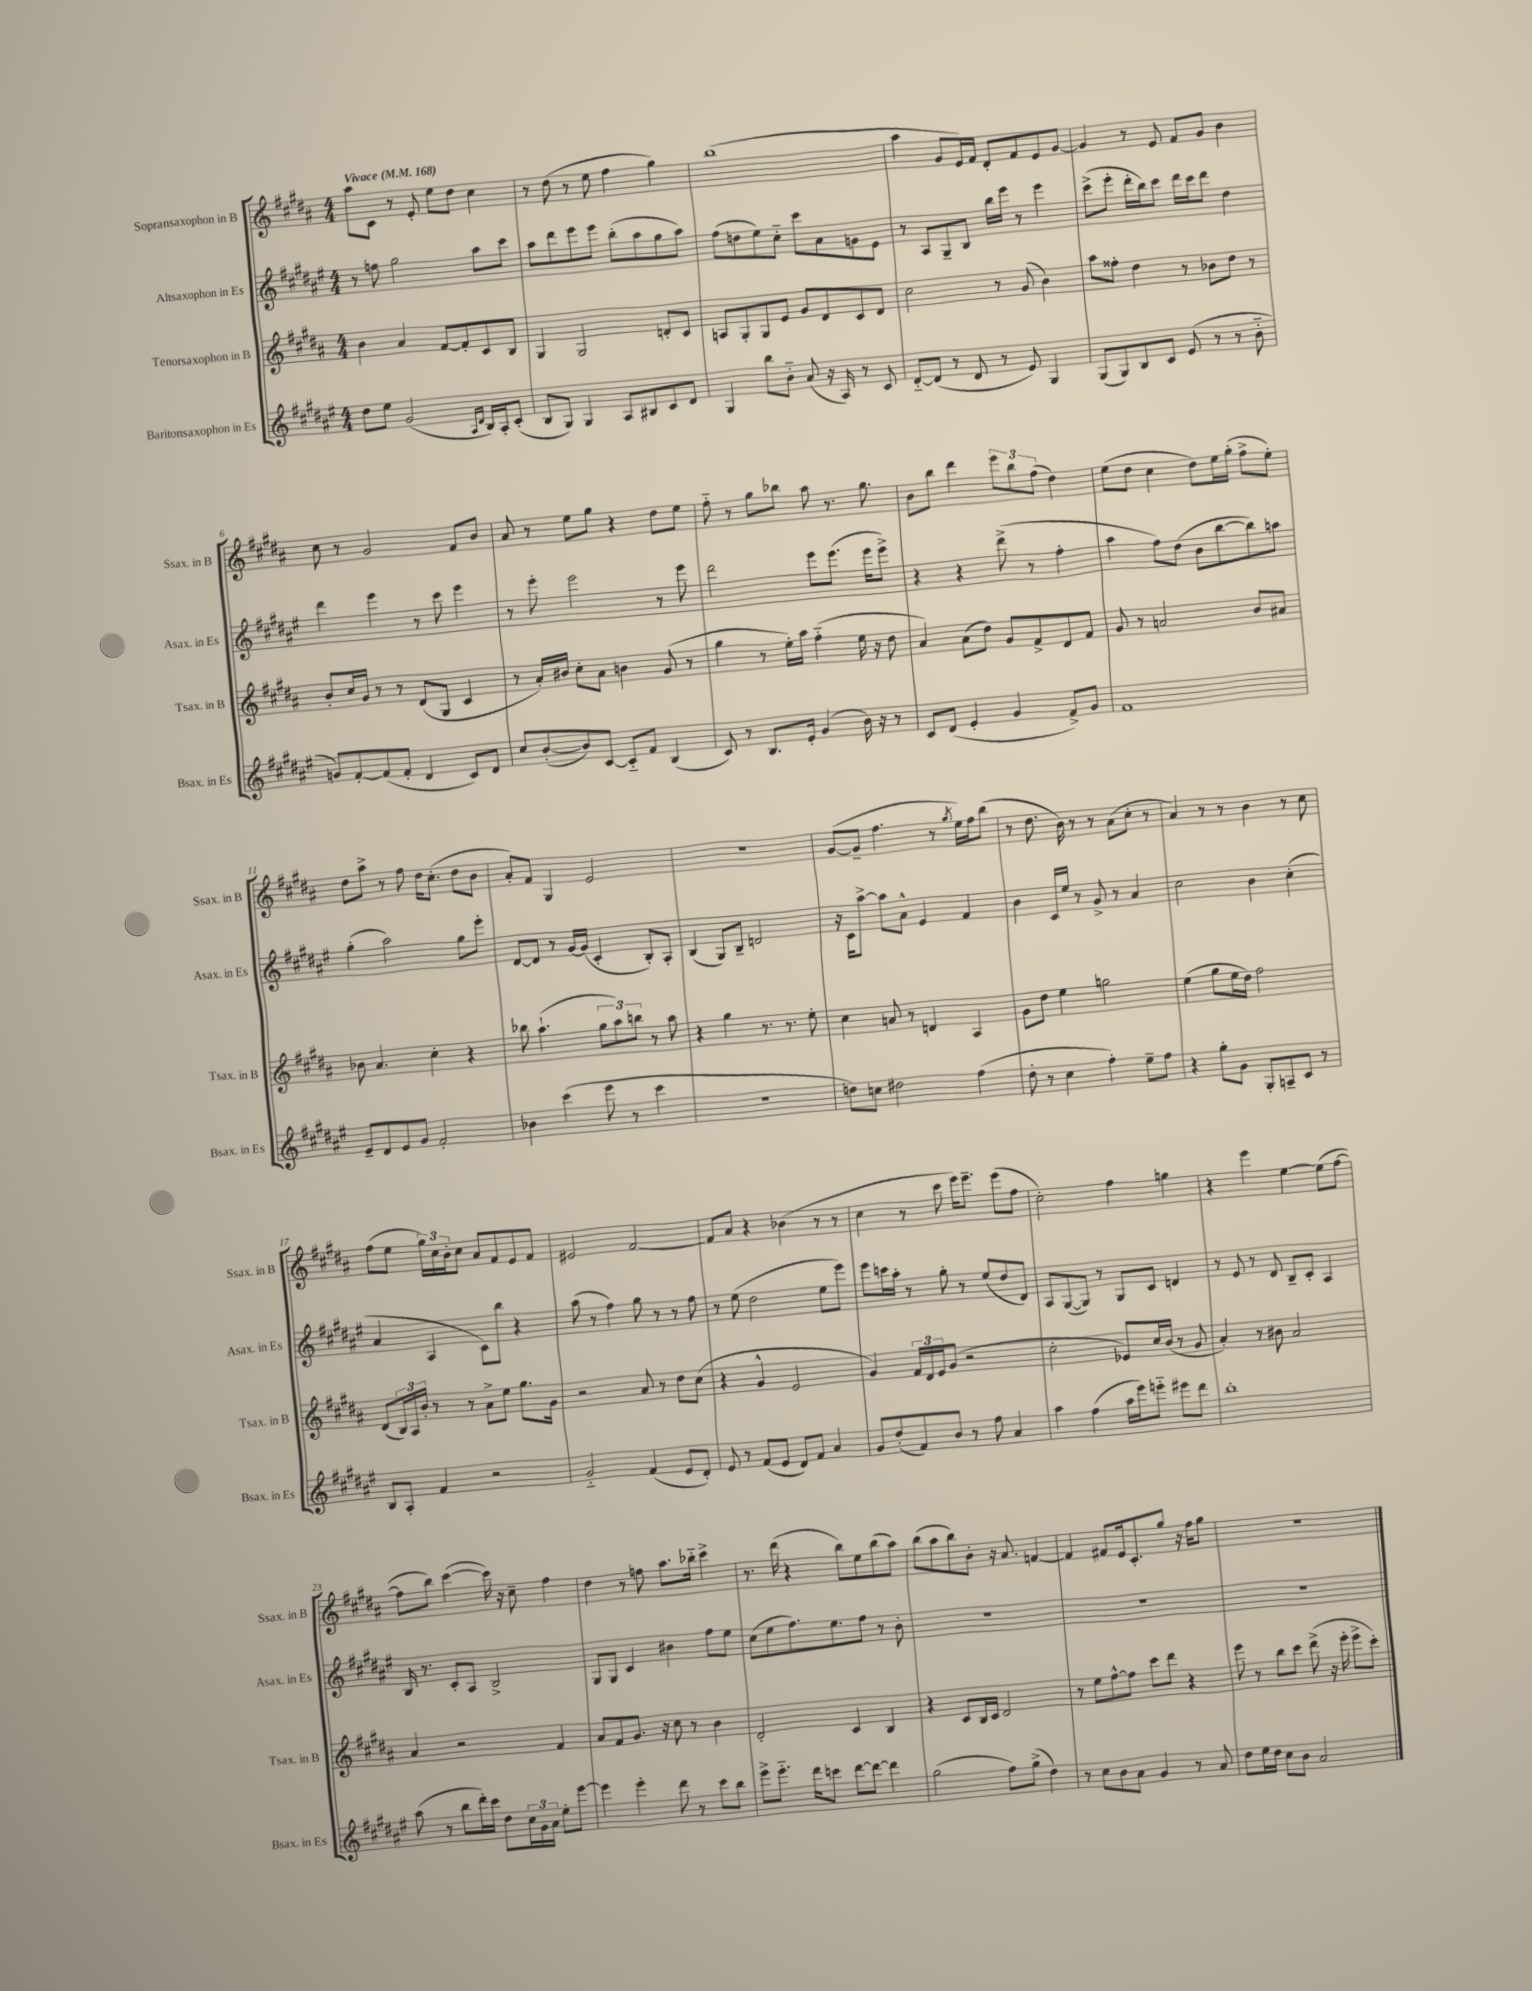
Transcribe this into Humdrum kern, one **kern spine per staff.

**kern	**kern	**kern	**kern
*part4	*part3	*part2	*part1
*staff4	*staff3	*staff2	*staff1
*I"Baritonsaxophon in Es	*I"Tenorsaxophon in B	*I"Altsaxophon in Es	*I"Sopransaxophon in B
*I'Bsax. in Es	*I'Tsax. in B	*I'Asax. in Es	*I'Ssax. in B
*clefG2	*clefG2	*clefG2	*clefG2
*k[f#c#g#d#a#e#]	*k[f#c#g#d#a#]	*k[f#c#g#d#a#e#]	*k[f#c#g#d#a#]
*M4/4	*M4/4	*M4/4	*M4/4
*MM168	*MM168	*MM168	*MM168
=1	=1	=1	=1
!	!	!	!LO:TX:a:B:t=Vivace
8dd#\L	4b\	8r	8aa#\L
8ee#\J	.	8ffn\	8c#\J
(2g#/	4a#/	2gg#\	8r
.	.	.	8e'/
.	[8f#/L	.	8ee\L
.	8f#'/]	.	8dd#\J
16qqA#/LL	.	.	.
16qqd#/JJ	.	.	.
16B/LL)	8c#/	8aa#\L	4cc#\
16A#'/J	.	.	.
(8c#'/J	8B/J	8ccc#\J	.
=2	=2	=2	=2
8B/L	4G#/	8aa#\L	8r
8G#/J)	.	8ddd#\	(8dd#\
4G#/	2G#/	8eee#\	8r
.	.	8eee#\J	8ee\
8A#/L	.	(8bb'\L	4ff#\
8B#X/	.	8aa#\	.
8c#/	8dn'/L	8gg#\	4gg#\)
8d#/J	8c#/J	8aa#\J)	.
=3	=3	=3	=3
4G#/	8An/L	(8ff#\L	(1bb
.	8G#'/	8ddn\	.
8bb\L	8G#/	8ee#\)	.
8b\J	8e/J	8cc#\J	.
(8a#/	8g#/L	8ccc#\L	.
16r	8d#/	8a#\	.
16A#/)	.	.	.
8r	8c#/	8gn\	.
8c#/	8d#/J	8e#\J	.
=4	=4	=4	=4
[8d#/L	2cc#\	8r	4aa#\
(8d#/J]	.	8A#/L	.
8r	.	8G#~/	8g#/L
8d#/	.	8B/J	16e/L)
.	.	.	16f#/JJ
8r	8r	16bb\LL	8d#'/L
.	.	16eee#\JJ	.
8e#/)	(8g#/	8r	8f#/
4G#/	4b\)	4eee#\	8e/
.	.	.	[8g#/J
=5	=5	=5	=5
(8G#/L	8aa#\L	(8ccc#^\L	4g#/]
8G#/)	8ff##X'\J	8eee#'\J	.
8B/	4dd#\	16ddd#'\LL	8r
.	.	16bb\J)	.
8c#/J	.	8ccc#\J	8e/
(8e#/	8r	16ddd#\LL	8f#/L
.	.	16ccc#\J	.
8r	8b-X\L	8ddd#\J	8g#/J
8r	8dd#\J	4dd#\	4b\
8b\	8r	.	.
!!LO:LB:g=z
=6	=6	=6	=6
8gn/L)	8b'/L	4ddd#\	8cc#\
[8f#'/	16cc#/L	.	8r
.	16g#/JJ	.	.
(8f#/]	8r	4eee#\	2g#/
8f#'/J	8r	.	.
4d#/	(8d#/L	8r	.
.	8G#/J	8ccc#\	.
8c#/L)	4c#/	4eee#\	8f#/L
8d#/J	.	.	8b/J
=7	=7	=7	=7
8cc#/L	8r	8r	8a#/
([8b'/	16a#'/LL)	8eee#'\	8r
.	16b#X/JJ	.	.
8b/])	8cc#'\L	2eee#\	8ee\L
[8c#/J	8a#\J	.	8gg#\J
8c#/L]	4bn\	.	4r
8f#/J	.	.	.
(4B/	(8g#/	8r	8dd#\L
.	8r	8eee#\	8ee\J
=8	=8	=8	=8
8c#/)	4gg#\	2ddd#\	8ff#\
8r	.	.	8r
8.B/L	8r	.	8gg#\L
.	16ee'\LL)	.	8bb-X\J
16e#'/Jk	16aa#\JJ	.	.
(4g#/	(4ff#\	8eee#\L	8aa#\
.	.	(8.eee#\J	8.r
16b\)	16ee\	.	.
16r	16r	16eee#\KL	8.gg#\
8r	8dd#\	8eee#^\J)	.
=9	=9	=9	=9
8c#/L	4a#/)	4r	8b\L
(8d#/J	.	.	8bb\J
4e#'/	(8a#\L	4r	4ddd#\
.	8dd#\J)	.	.
4g#/	8g#/L	(8ddd#^\	12eee\L
.	.	.	12bb\
.	8f#^/	8r	.
.	.	.	(12ff#\J
8f#^/L)	8d#/	4ff#'\	4dd#\)
8g#/J	8f#/J	.	.
=10	=10	=10	=10
1f#	8g#/	4aa#\	(8ee\L
.	8r	.	8dd#\J
.	2an/	8ff#\L)	4cc#\
.	.	(8dd#\J	.
.	.	8b\L	8dd#\L)
.	.	[8bb\	16ee\L
.	.	.	(16gg#'\JJ
.	8b/L	8bb\])	8ff#^\L
.	8a#X/J	8aan\J	8ee'\J)
!!LO:LB:g=z
=11	=11	=11	=11
8e#~/L	8b-X\	(4gg#'\	8dd#\L
8d#/	4.a#/	.	8aa#^\J
8e#/	.	2aa#\)	8r
8g#/J	.	.	8ff#\
2f#'/	4cc#'\	.	16dd#\KL
.	.	.	(8.cc#'\J
.	4r	8gg#\L	8dd#\L
.	.	8eee#'\J	8b\J
=12	=12	=12	=12
4b-X\	8bb-X\	[8d#/L	8a#'/L)
.	(4.aa#`\	8d#/J]	8f#/J
(4ccc#\	.	8r	4G#/
.	.	[16g#/LL	.
.	.	(16g#/JJ]	.
8eee#\	12gg#\L	4c#'/	2e/
.	12aa#\)	.	.
8r	.	.	.
.	12bbn\J	.	.
4ccc#\	8r	8B'/L)	.
.	8aa#\	8A#'/J	.
=13	=13	=13	=13
1r	4r	(4B/	1r
.	4gg#\	8G#/L)	.
.	.	8B~/J	.
.	8.r	2dn/	.
.	8.r	.	.
.	8ee'\	.	.
=14	=14	=14	=14
8ddn\L)	4cc#\	16r	([8g#/L
.	.	16c#\KL	.
8ccn\J	.	[8aa#^\J	8g#~/J]
2dd#X\	8an/	8aa#\L]	4.ff#\
.	8r	8a#^^\J	.
.	4dn/	4e#/	.
.	.	.	8r
.	.	.	8qgg#/
(4ff#\	4A#/	4f#/	16ee\LL)
.	.	.	16ff#\J
.	.	.	(8bb\J
=15	=15	=15	=15
8dd#'\	8g#\L	4b\	8r
8r	8dd#\J	.	8.dd#\
4cc#\	4ee\	16c#/LL	.
.	.	16ee#/JJ	16b\)
.	.	8r	8r
4ff#'\)	2ggn\	8g#^/	8r
.	.	8r	(8a#\L
8ee#~\L	.	4a#/	8cc#'\J
8ff#\J	.	.	8r
=16	=16	=16	=16
4r	(4ee\	2cc#\	4a#/)
8gg#'\L	8gg#\L	.	8r
8g#\J	16ee\L	.	8r
.	16dd#\JJ)	.	.
8G#'/L	2ff#\	4b\	4b\
8An~/	.	.	.
8c#/J	.	(4cc#'\	8r
8r	.	.	8cc#\
!!LO:LB:g=z
=17	=17	=17	=17
8B/L	(8d#/L	4a#/	(8ff#\L
8A#'/J	24B/L)	.	8ee\J
.	24A#/	.	.
.	24b'/JJ	.	.
4f#/	8r	4A#/	24gg#\LL)
.	.	.	24cc#\
.	.	.	24b'\J
.	8r	.	8cc#\J
2r	8a#^\L	8c#\L)	8a#/L
.	8ee\J	8bb\J	8f#/
.	8.gg#\L	4r	8e/
.	.	.	8f#/J
.	16g#\Jk	.	.
=18	=18	=18	=18
2g#/	2r	(8aa#\	2e#X/
.	.	8r	.
.	.	4ff#\)	.
(4f#/	8a#/	8gg#\	[2f#/
.	8r	8r	.
8e#/L	8dd#\L	8r	.
8d#'/J)	(8cc#\J	8ff#\	.
=19	=19	=19	=19
8e#/	4r	8r	8f#/L]
8r	.	(8ee#\	8a#/J
(8f#/L	4g#^^/	2dd#\	4r
8e#/J	.	.	.
8d#/L)	2e/	.	(4b-X\
8f#/J	.	.	.
4a#/	.	8ee#\L	8r
.	.	8eee#\J)	8r
=20	=20	=20	=20
8g#/L	4g#/)	8eee#\L	4cc#\
(8dd#'/	.	16cccn\L	.
.	.	16aa#'\JJ	.
8f#/)	24f#/LL	8r	8r
.	24d#/	.	.
.	24e/J	.	.
8b/J	(8g#/J	8gg#'\	8ccc#\
8r	2r	8r	16eee\KL)
.	.	.	8.eee~\J
8ff#\	.	(8ee#/L	.
4a#/	.	8dd#/	(8eee\L
.	.	8d#/J)	8ff#\J
=21	=21	=21	=21
4aa#\	2cc#'\	8A#/L	2cc#'\)
.	.	([8G#/	.
(4ff#\	.	8G#/J])	.
.	.	8r	.
16aa#\LL	8e-X/L)	8G#/L	4ff#\
16eee#\J)	.	.	.
8eeen\J	16cc#/L	8c#/J	.
.	(16b/JJ	.	.
8eee#X\L	8r	4dn/	4ggn\
8ddd#\J	8g#/	.	.
=22	=22	=22	=22
1bb'	4a#'/)	8r	4r
.	.	8e#/	.
.	8r	8r	4eee\
.	8b#X\	8d#/	.
.	2a#/	8B~/L	[4ee\
.	.	8c#'/J	.
.	.	4A#/	(8ee\L]
.	.	.	[8ff#\J
!!LO:LB:g=z
=23	=23	=23	=23
(8aa#\	4a#/	16B/	8ff#\L]
.	.	8.r	.
8r	.	.	8bb\J)
8bb\L	2r	8c#'/L	([4ccc#\
16ddd#'\L)	.	8A#/J	.
16ccc#\JJ	.	.	.
8dd#\L	.	2B^/	16ccc#\])
.	.	.	16r
24cc#\L	.	.	8cc#~\
24g#\	.	.	.
24a#\JJ	.	.	.
8ee#'\L	4f#/	.	4ff#\
[8eee#\J	.	.	.
=24	=24	=24	=24
4eee#\]	8a#/L	8G#/L	4dd#\
.	8f#/	8G#/J	.
4eee#'\	8.g#/J	4c#/	8r
.	.	.	8ffn\
.	16r	.	.
8ddd#\	8cc#\	4b#X\	8.aa#\L
8r	8r	.	.
.	.	.	16bb-X\Jk
8ccc#\L	4b\	8ff#\L	4ccc#^\
8bb\J	.	8ee#\J	.
=25	=25	=25	=25
8eee#^\L	2d#'/	(8cc#\L	8.r
8.eee#\J	.	8ee#\	.
.	.	.	(16ddd#\
.	.	8.ff#\)	4r
16ddd#\KL	.	.	.
8cccn\J	.	.	.
.	.	8.ee#\	.
[8ddd#\L	4c#/	.	8bb\L)
8ddd#\J_	.	8ff#\J	8ee\
4ddd#\]	4B/	8r	(8bb\
.	.	8b'\	8aa#\J)
=26	=26	=26	=26
(2gg#\	4r	1r	(8bb\L
.	.	.	8aa#\
.	8c#/L	.	8bb\)
.	16B/L	.	8b'\J
.	16c#/JJ	.	.
8ff#\L)	2d#/	.	16r
.	.	.	8.a#/
(8gg#^\J	.	.	.
4dd#\)	.	.	[4fn/
=27	=27	=27	=27
8r	8r	1r	4f/]
8cc#\L	8ee\L	.	.
8b\	[8ff#^^\	.	8f#X/L
8a#\J	8ff#\J]	.	16e/k
.	.	.	8.c#'/
4g#/	8ccc#\L	.	.
.	8ddd#\J	.	8gg#/J
8r	4r	.	16r
.	.	.	16ff#\KL
8a#/	.	.	8gg#\J
=28	=28	=28	=28
8dd#\L	8eee\	1r	1r
16ee#\L	8r	.	.
16dd#\JJ	.	.	.
8cc#\L	8bb\L	.	.
8b\J	8ccc#\J	.	.
2a#/	(8ddd#^\	.	.
.	16r	.	.
.	16eee'\	.	.
.	8eee^\L	.	.
.	8ccc#'\J)	.	.
==	==	==	==
*-	*-	*-	*-
